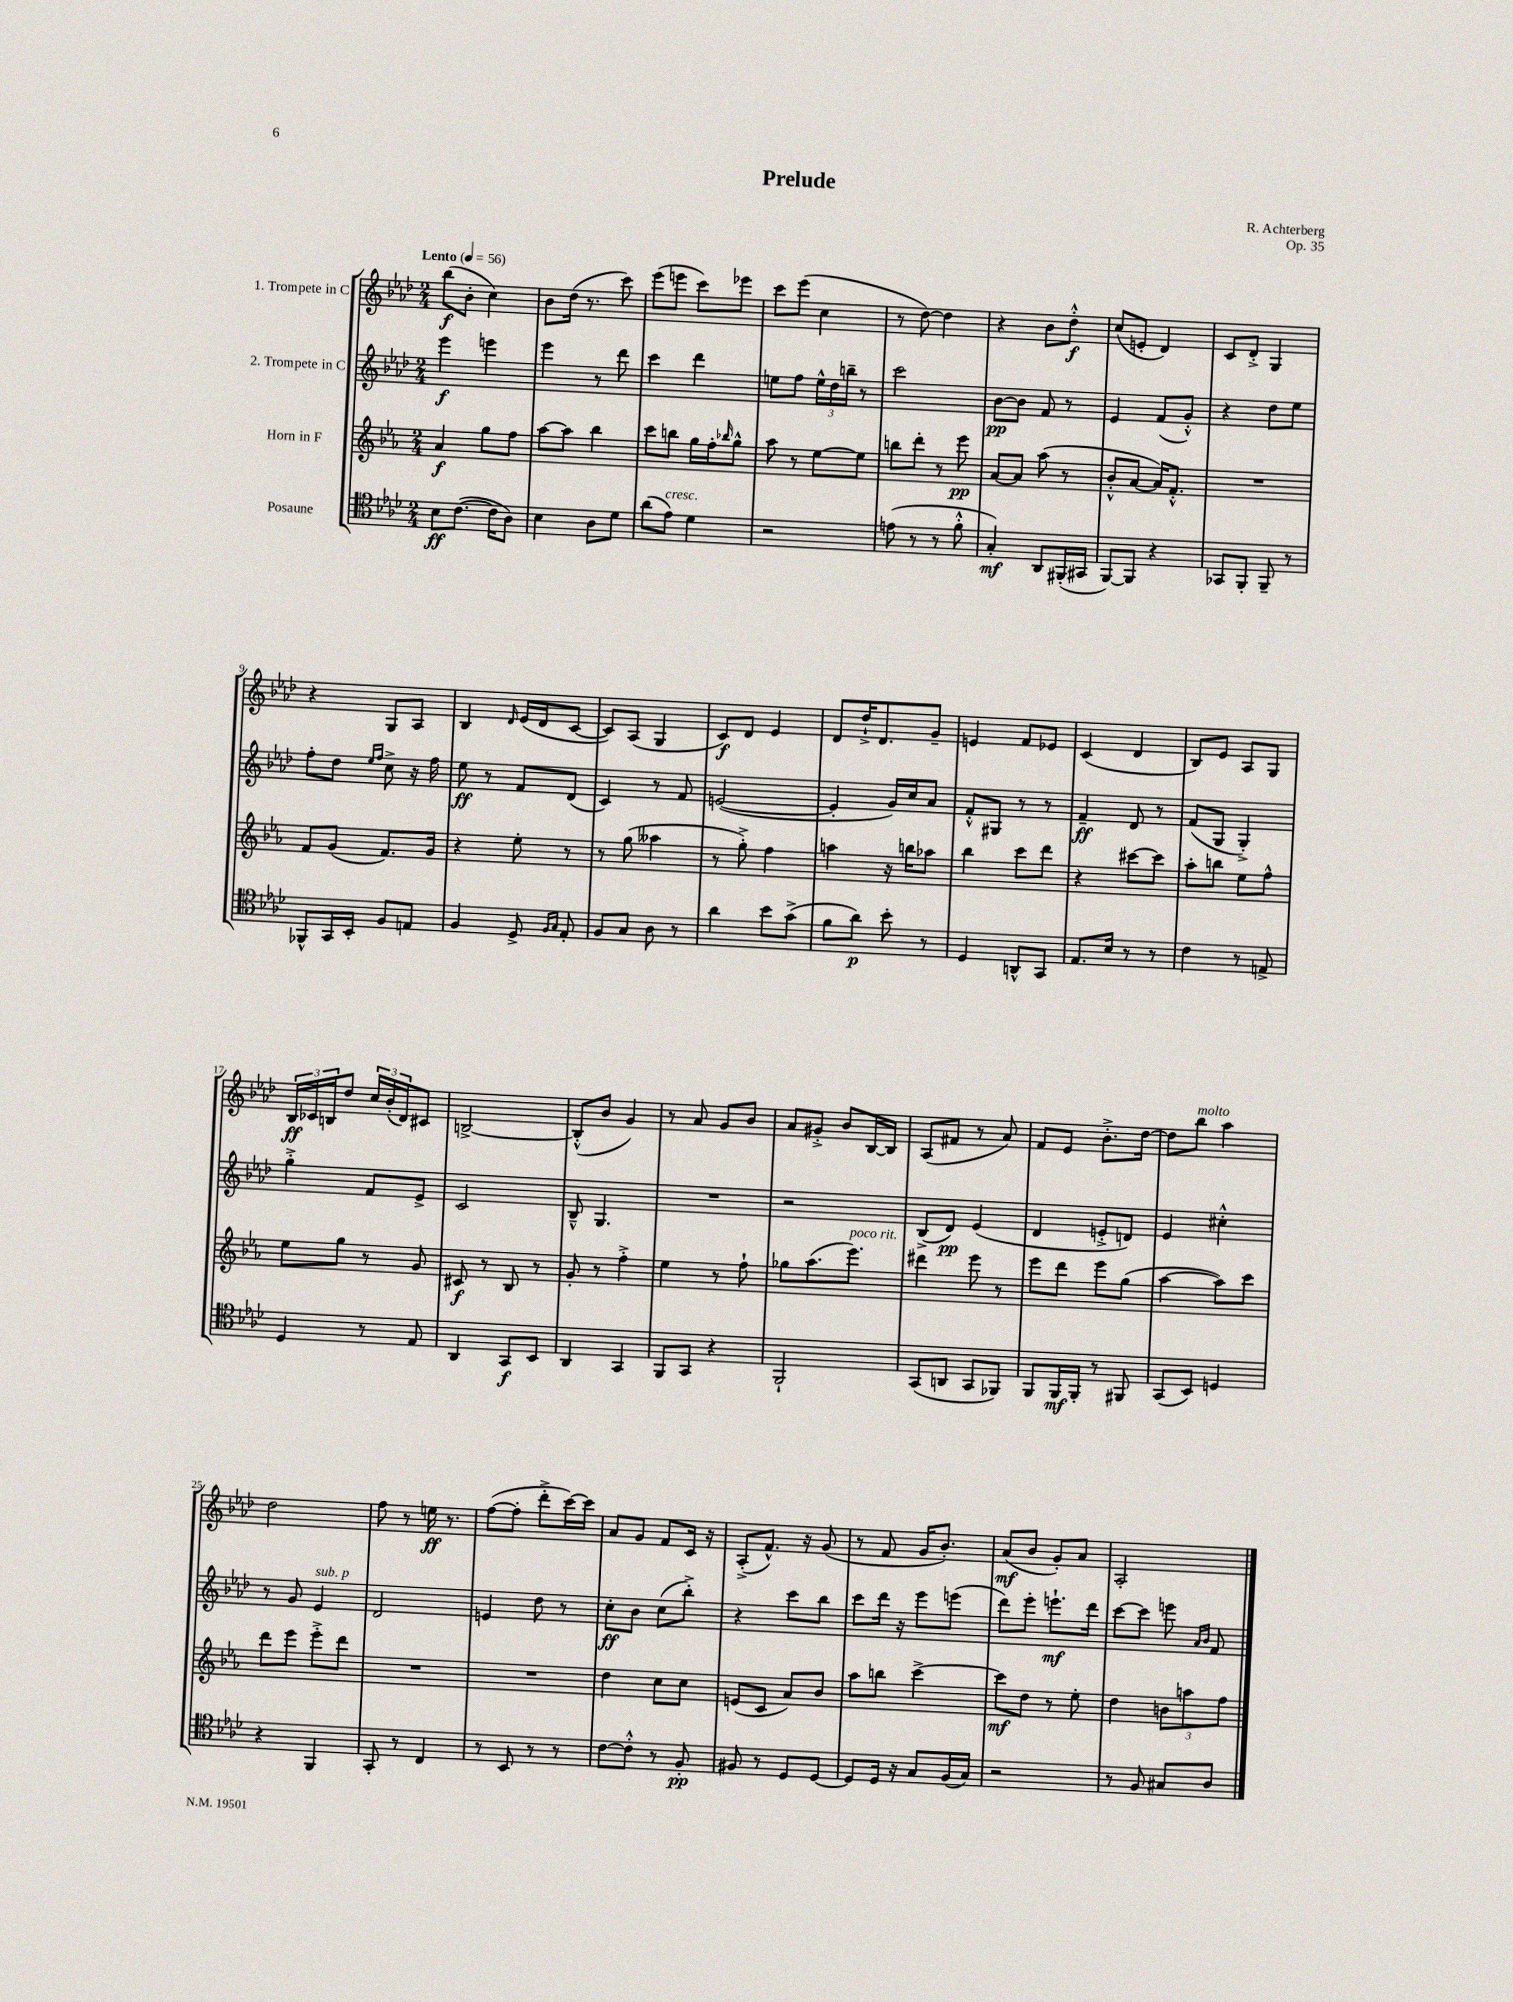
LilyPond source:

\header { title = "Prelude" composer = "R. Achterberg" opus = "Op. 35" }
<<
\new StaffGroup <<
\new Staff = "s0" \with { instrumentName = "1. Trompete in C" } {
    \clef treble \key aes \major \numericTimeSignature \time 2/4 \tempo "Lento" 4 = 56
    bes''8\f( bes'8-. c''4) |
    bes'8 des''16( r8. c'''8) |
    ees'''8( e'''8 c'''8) ees'''8 |
    c'''8 ees'''8( c''4 |
    r8 des''8~) des''4 |
    r4 bes'8 des''8-.-^\f |
    c''8( e'8-. des'4) |
    c'8 des'8-.-> g4 |
    r4 g8 aes8 |
    bes4 \grace { des'16 } ees'16( des'16 c'8~ |
    c'8) aes8( g4 |
    c'8\f) des'8 ees'4 |
    des'8 des''16-!-> des'8. g'8-- |
    e'4 f'8 ees'8 |
    c'4( des'4 |
    bes8) ees'8 aes8 g8 |
    \tuplet 3/2 { bes16\ff ces'16 b16 } des''8 \tuplet 3/2 { c''16 bes'16-.( des'16) } cis'8 |
    b2~-> |
    b8-.-^( bes'8 g'4) |
    r8 aes'8 g'8 bes'8 |
    aes'8 gis'8-.-> bes'8 bes16~ bes16 |
    aes8( fis'8 r8 aes'8) |
    f'8 ees'8 bes'8.-.-> des''16~ |
    des''8 bes''8^\markup { \italic "molto" } aes''4 |
    des''2 |
    f''8 r8 e''16\ff r8. |
    f''8~( f''8-. des'''8-.-> c'''16~) c'''16 |
    aes'8 g'8 f'8 c'16 r16 |
    aes8-.->( f'8.-^) r16 g'8( |
    r8 f'8 g'16 bes'8.-.) |
    aes'8\mf( bes'8 g'8-.) aes'8 |
    aes2-. \bar "|." |
}
\new Staff = "s1" \with { instrumentName = "2. Trompete in C" } {
    \clef treble \key aes \major \numericTimeSignature \time 2/4
    ees'''4\f e'''4 |
    ees'''4 r8 des'''8 |
    c'''4 des'''4 |
    e''8 f''8 \tuplet 3/2 { e''16-^ des''16 b''16-- } r8 |
    c'''2 |
    bes'8~\pp bes'8 f'8 r8 |
    ees'4 f'8( g'8-.-^) |
    r4 des''8 ees''8 |
    f''8-. des''8 \grace { ees''16 f''16 } c''8-> r16 f''16 |
    ees''8\ff r8 f'8 des'8( |
    c'4) r8 f'8 |
    e'2~( |
    e'4-. g'16) c''16 aes'8 |
    f'8-.-^ gis8 r8 r8 |
    f'4--\ff des'8 r8 |
    f'8( g8 g4-.->) |
    g''4-.-> f'8 ees'8-> |
    c'2 |
    bes8---^ g4. |
    R2 |
    r2 |
    bes8->( des'8\pp) ees'4( |
    des'4 e'8-.-> d'8) |
    ees'4 cis''4-.-^ |
    r8 g'8 ees'4^\markup { \italic "sub. p" } |
    des'2 |
    e'4 des''8 r8 |
    c''8-.\ff bes'8 c''8( bes''8-.->) |
    r4 c'''8 bes''8 |
    c'''8 des'''16 r16 ees'''8 e'''8( |
    des'''8) ees'''8-. e'''8.-!\mf des'''16 |
    c'''8~ c'''8 e'''8 \grace { aes'16 bes'16 } f'8 \bar "|." |
}
\new Staff = "s2" \with { instrumentName = "Horn in F" } {
    \clef treble \key ees \major \numericTimeSignature \time 2/4
    aes'4\f g''8 f''8 |
    aes''8~ aes''8 bes''4 |
    c'''8 b''8 g''16 f''16-. \grace { bes''16 } g''8-^ |
    aes''8 r8 ees''8~ ees''8 |
    b''8 d'''8-. r8 ees'''8\pp |
    aes'8~ aes'8 aes''8( r8 |
    bes'8-.-^ aes'8~ aes'16) f'8.-.-^ |
    R2 |
    f'8 g'8( f'8.) g'16 |
    r4 ees''8-. r8 |
    r8 g''8( aeses''4 |
    r8 g''8-.->) f''4 |
    a''4 r16 b''16 aes''8 |
    bes''4 c'''8 d'''8 |
    r4 cis'''8~ cis'''8 |
    aes''8-. b''8 ees''8 f''8-^ |
    ees''8 g''8 r8 g'8 |
    cis'8\f r8 bes8 r8 |
    g'8-. r8 f''4-.-> |
    ees''4 r8 f''8-! |
    ges''8 aes''8.( ees'''8.^\markup { \italic "poco rit." }) |
    dis'''4 ees'''8 r8 |
    ees'''8 d'''8 ees'''8 g''8( |
    aes''4~ aes''8) c'''8 |
    d'''8 ees'''8 ees'''8-.-> d'''8 |
    R2 |
    R2 |
    d''4 c''8 c''8 |
    e'8( c'8 aes'8) bes'8 |
    aes''8 b''8 c'''4~-> |
    c'''8\mf d''8 r8 ees''8-. |
    d''4 \tuplet 3/2 { b'8 a''8 f''8 } \bar "|." |
}
\new Staff = "s3" \with { instrumentName = "Posaune" } {
    \clef tenor \key aes \major \numericTimeSignature \time 2/4
    bes8\ff c'8.~( c'16 aes8) |
    bes4 aes8 des'8 |
    aes'8( ees'8^\markup { \italic "cresc." }) des'4 |
    r2 |
    e'8( r8 r8 f'8-.-^ |
    g4-.\mf) aes,8 fis,16-.( gis,16 |
    f,8~) f,8 r4 |
    ges,8 f,8-. f,8-- r8 |
    fes,8-^ g,16 bes,16-. f8 e8 |
    f4 des8-> \grace { f16 g16 } ees8-. |
    f8 g8 aes8 r8 |
    aes'4 bes'8 g'8->( |
    f'8 aes'8\p) bes'8-. r8 |
    des4 a,8-^ g,8 |
    ees8. bes16 r8 r8 |
    c'4 r8 e8-> |
    des4 r8 ees8 |
    aes,4 g,8\f bes,8 |
    aes,4 g,4 |
    f,8 g,8 r4 |
    f,2-! |
    g,8( a,8 g,8 fes,8) |
    f,8 f,16\mf f,16-. r8 fis,8 |
    g,8( bes,8) d4 |
    r4 f,4 |
    g,8-. r8 c4 |
    r8 bes,8 r8 r8 |
    c'8~ c'8-.-^ r8 f8-.\pp |
    fis8 r8 des8 des8~ |
    des8 des16 r16 g8 f16( g16) |
    r2 |
    r8 f8 gis8 aes8 \bar "|." |
}
>>
>>
